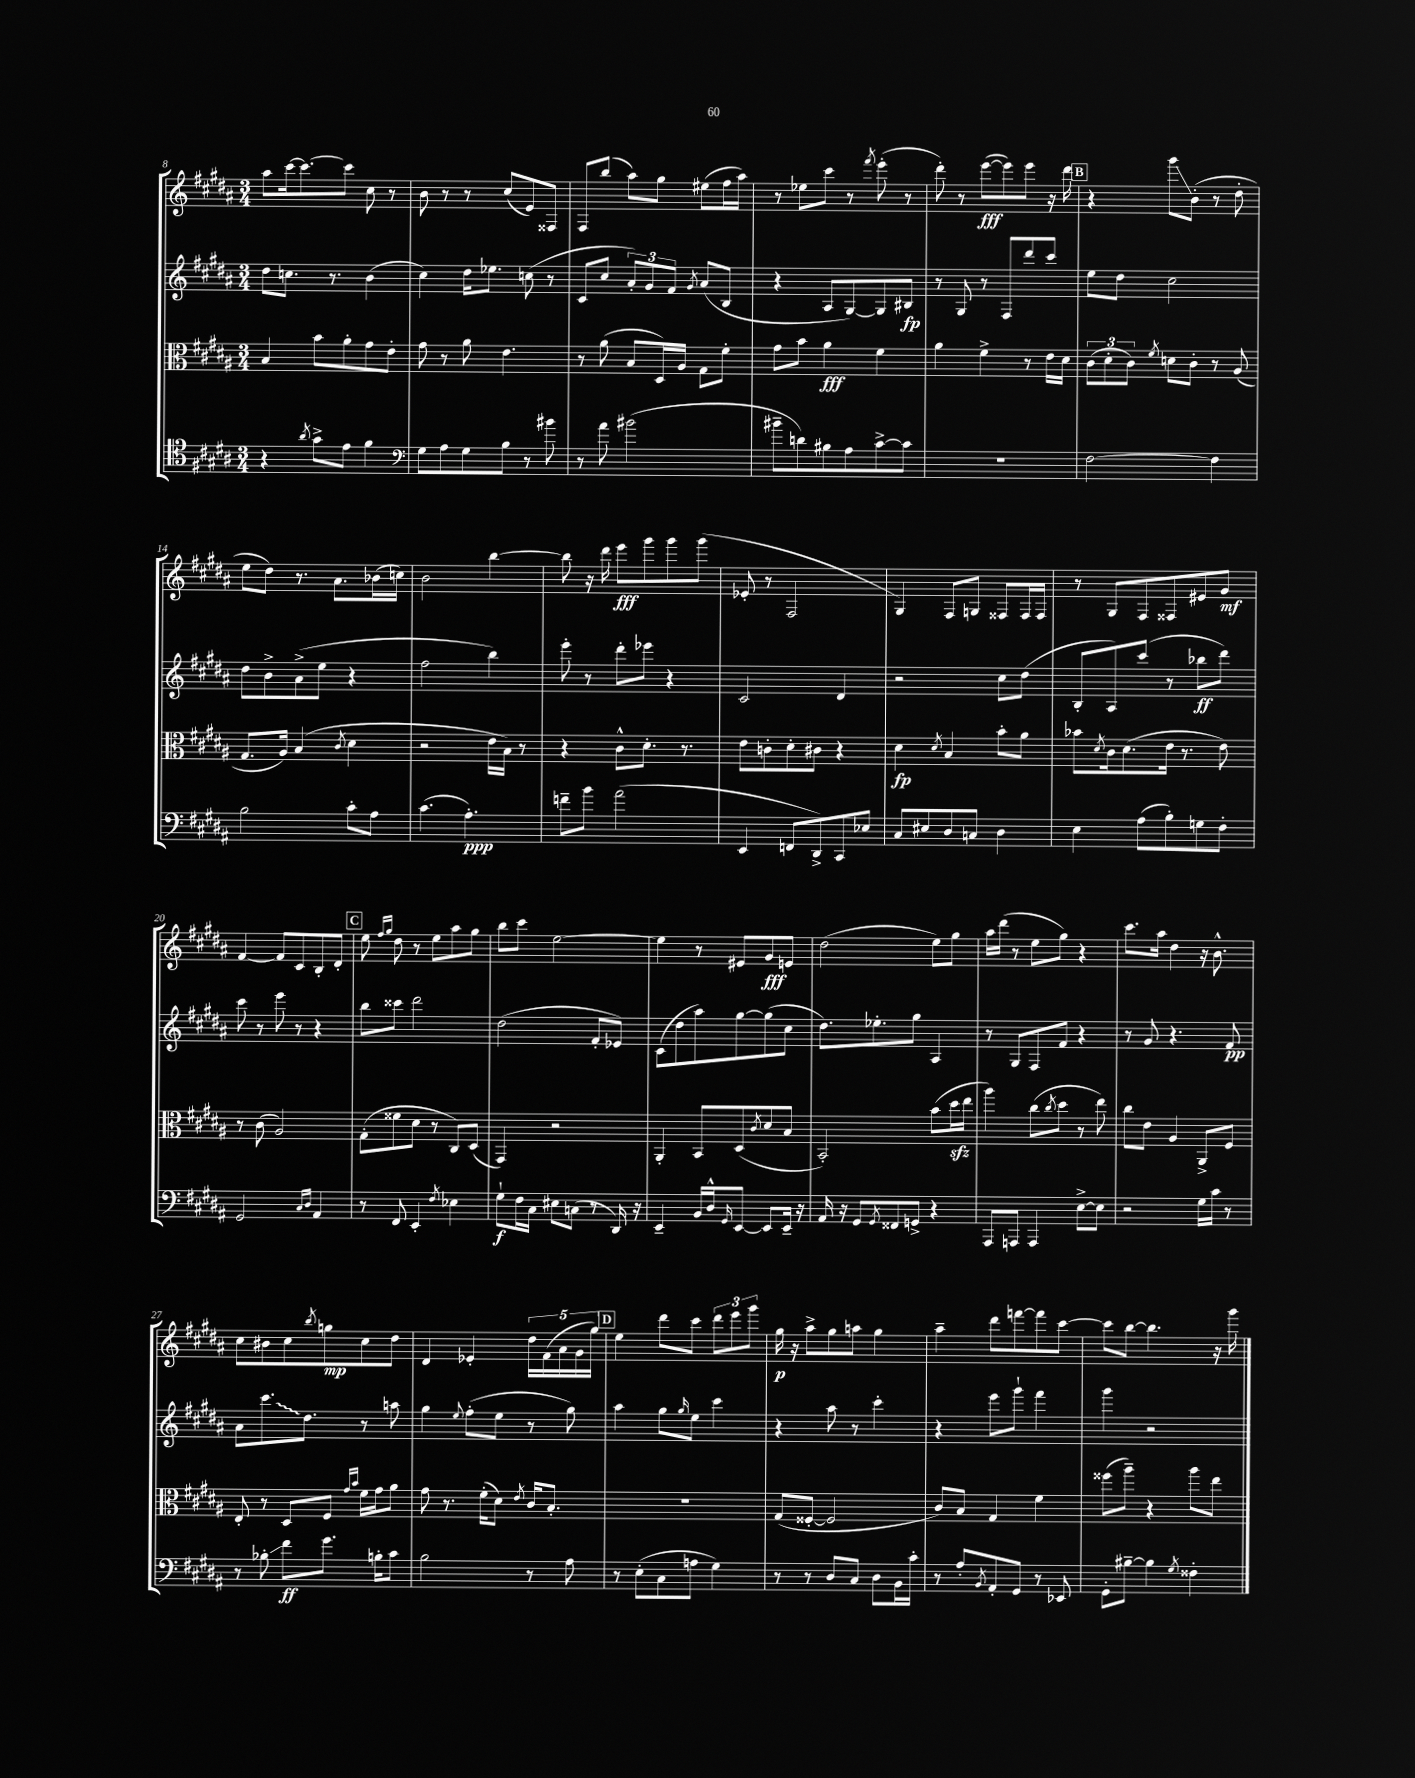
<<
\new StaffGroup <<
\new Staff = "s0" {
    \clef treble \key b \major \numericTimeSignature \time 3/4
    ais''8 cis'''16~ cis'''8.~ cis'''8 cis''8 r8 |
    b'8 r8 r8 cis''8( e'8) fisis8 |
    fis8 b''8( ais''8) gis''8 eis''8( fis''16 ais''16) |
    r8 ees''8 cis'''8 r8 \acciaccatura { fis'''8 } e'''8-.( r8 |
    dis'''8-.) r8 e'''8~\fff( e'''8) e'''8 r16 dis'''16 |
    \mark \markup { \box "B" } r4 gis'''8\glissando b'8-.( r8 dis''8-. |
    e''8 dis''8) r8. ais'8. bes'16( c''16) |
    b'2 b''4~ |
    b''8 r16 dis'''16 e'''8\fff gis'''8 gis'''8 gis'''8( |
    ees'8-. r8 fis2 |
    gis4) fis8 g8 fisis8 fisis16 fisis16 |
    r8 gis8 fis8 fisis8 eis'8 gis'8\mf |
    fis'4~ fis'8 cis'8 b8-. dis'8-. |
    \mark \markup { \box "C" } e''8 \grace { fis''16 gis''16 } dis''8 r8 e''8 ais''8 gis''8 |
    b''8 cis'''8 e''2~ |
    e''4 r8 eis'8 gis'8\fff e'8 |
    dis''2( e''8) gis''8 |
    ais''16 dis'''16( r8 e''8 gis''8) r4 |
    cis'''8. ais''16 dis''4 r16 b'8.-^ |
    cis''8 bis'8 cis''8 \acciaccatura { b''8 } g''8\mp cis''8 dis''8 |
    dis'4 ees'4-. \tuplet 5/4 { dis''16 fis'16( ais'16 gis'16 gis''16) } |
    \mark \markup { \box "D" } e''4 dis'''8 cis'''8 \tuplet 3/2 { dis'''8 e'''8 gis'''8 } |
    gis''16\p r16 ais''8-> gis''8 a''8 gis''4 |
    ais''4-- dis'''8 f'''8~ f'''8 cis'''8~ |
    cis'''8 b''8~ b''4. r16 gis'''16 \bar "|." |
}
\new Staff = "s1" {
    \clef treble \key b \major \numericTimeSignature \time 3/4
    dis''8 c''8. r8. b'4( |
    cis''4) dis''16 ees''8. c''8( r8 |
    cis'8 cis''8 \tuplet 3/2 { ais'8-.) gis'8 fis'8 } \acciaccatura { gis'8 } ais'8( b8 |
    r4 ais8 gis8~) gis8 bis8\fp |
    r8 gis8 r8 fis8 dis'''8 cis'''8 |
    \mark \markup { \box "B" } e''8 dis''8 cis''2 |
    dis''8 b'8-> ais'8->( e''8 r4 |
    fis''2 b''4) |
    e'''8-. r8 dis'''8-. ees'''8 r4 |
    cis'2 dis'4 |
    r2 cis''8 dis''8( |
    b8-. ais8) cis'''8( r8 bes''8\ff dis'''8) |
    cis'''8 r8 e'''8 r8 r4 |
    \mark \markup { \box "C" } b''8 cisis'''8 dis'''2 |
    dis''2( fis'8-. ees'8) |
    cis'8( dis''8 ais''8) gis''8~ gis''8( cis''8 |
    dis''8.) ees''8.-. gis''8 ais4 |
    r8 gis8 fis8 fis'8 r4 |
    r8 gis'8 r4. fis'8\pp |
    ais'8 \once \override Glissando.style = #'zigzag cis'''8.\glissando dis''8. r8 a''8 |
    gis''4 \appoggiatura { e''8 } fis''8-.( e''8 r8 gis''8) |
    \mark \markup { \box "D" } ais''4 gis''8 \grace { gis''16 } e''8 cis'''4 |
    r4 ais''8 r8 cis'''4-. |
    r4 e'''8 gis'''8-! fis'''4 |
    gis'''4 r2 \bar "|." |
}
\new Staff = "s2" {
    \clef alto \key b \major \numericTimeSignature \time 3/4
    b4 b'8 ais'8-. gis'8 e'8-. |
    gis'8 r8 ais'8 e'4. |
    r8 ais'8( b8 dis16) ais16 gis8 fis'8-. |
    gis'8 b'8 ais'4\fff fis'4 |
    ais'4 fis'4-> r8 e'16 dis'16 |
    \mark \markup { \box "B" } \tuplet 3/2 { cis'8( dis'8-. cis'8) } \acciaccatura { fis'8 } d'8 cis'8-. r8 ais8( |
    gis8. ais16) b4( \acciaccatura { cis'8 } dis'4 |
    r2 e'16 b16) r8 |
    r4 cis'8-^ dis'8.-. r8. |
    e'8 c'8-. dis'8-. cis'8 r4 |
    dis'4\fp \acciaccatura { dis'8 } b4 b'8-. ais'8 |
    bes'8 \acciaccatura { dis'8 } cis'16 dis'8.( e'16 r8. e'8) |
    r8 cis'8( ais2) |
    \mark \markup { \box "C" } gis8-.( fisis'8 dis'8 r8 cis8) dis8( |
    gis,4) r2 |
    ais,4-. b,8 dis8( \acciaccatura { cis'8 } dis'8 b8 |
    b,2-.) b'8( dis''16\sfz e''16 |
    ais''4) cis''8( \acciaccatura { cis''8 } dis''8 r8 e''8) |
    cis''8 e'8 ais4 ais,8-> fis8 |
    e8-. r8 dis8 fis8 \grace { gis'16 b'16 } fis'16 gis'16 ais'8 |
    gis'8 r8. fis'16-.( dis'8) \acciaccatura { e'8 } cis'16 b8.-. |
    \mark \markup { \box "D" } R2. |
    gis8( fisis8~-. fisis2 |
    cis'8) b8 gis4 fis'4 |
    fisis''8( ais''8--) r4 ais''8 e''8 \bar "|." |
}
\new Staff = "s3" {
    \clef tenor \key b \major \numericTimeSignature \time 3/4
    r4 \acciaccatura { ais'8 } gis'8-> e'8 fis'4 |
    \clef bass gis8 ais8 gis8 b8 r8 bis'8 |
    r8 ais'8 bis'2( |
    bis'8-- d'8) bis8 ais8 cis'8~-> cis'8 |
    R2. |
    \mark \markup { \box "B" } fis2~ fis4 |
    b2 cis'8-. ais8 |
    cis'4.( ais4.-.\ppp) |
    f'8-- b'8 ais'2( |
    e,4 f,8 dis,8->) cis,8 ees8 |
    cis8 eis8 dis8 c8 dis4 |
    e4 ais8( b8-.) g8 fis8-. |
    gis,2 \grace { cis16 dis16 } ais,4 |
    \mark \markup { \box "C" } r8 fis,8 e,4-. \acciaccatura { fis8 } ees4 |
    gis8-!\f fis16 cis16 eis8 c8( r8 dis,16) r16 |
    e,4-- b,16 dis16-^ \grace { gis,16 } e,8~ e,8 e,16-- r16 |
    ais,16 r16 gis,8 \acciaccatura { gis,8 } fisis,8 g,8-> r4 |
    ais,,8 a,,8 a,,4 e8~-> e8 |
    r2 gis16 cis'16 r8 |
    r8 bes8-.\glissando fis'8\ff gis'8. b16-. cis'8 |
    b2 r8 ais8 |
    \mark \markup { \box "D" } r8 e8-.( cis8 a8 gis4) |
    r8 r8 dis8 cis8 dis8 b,16 cis'16-. |
    r8 ais8-. \acciaccatura { b,8 } ais,8-. gis,8 r8 ees,8 |
    gis,8-. bis8~-- bis4 \acciaccatura { gis8 } fisis4-. \bar "|." |
}
>>
>>
\layout { \context { \Score currentBarNumber = #8 } }
